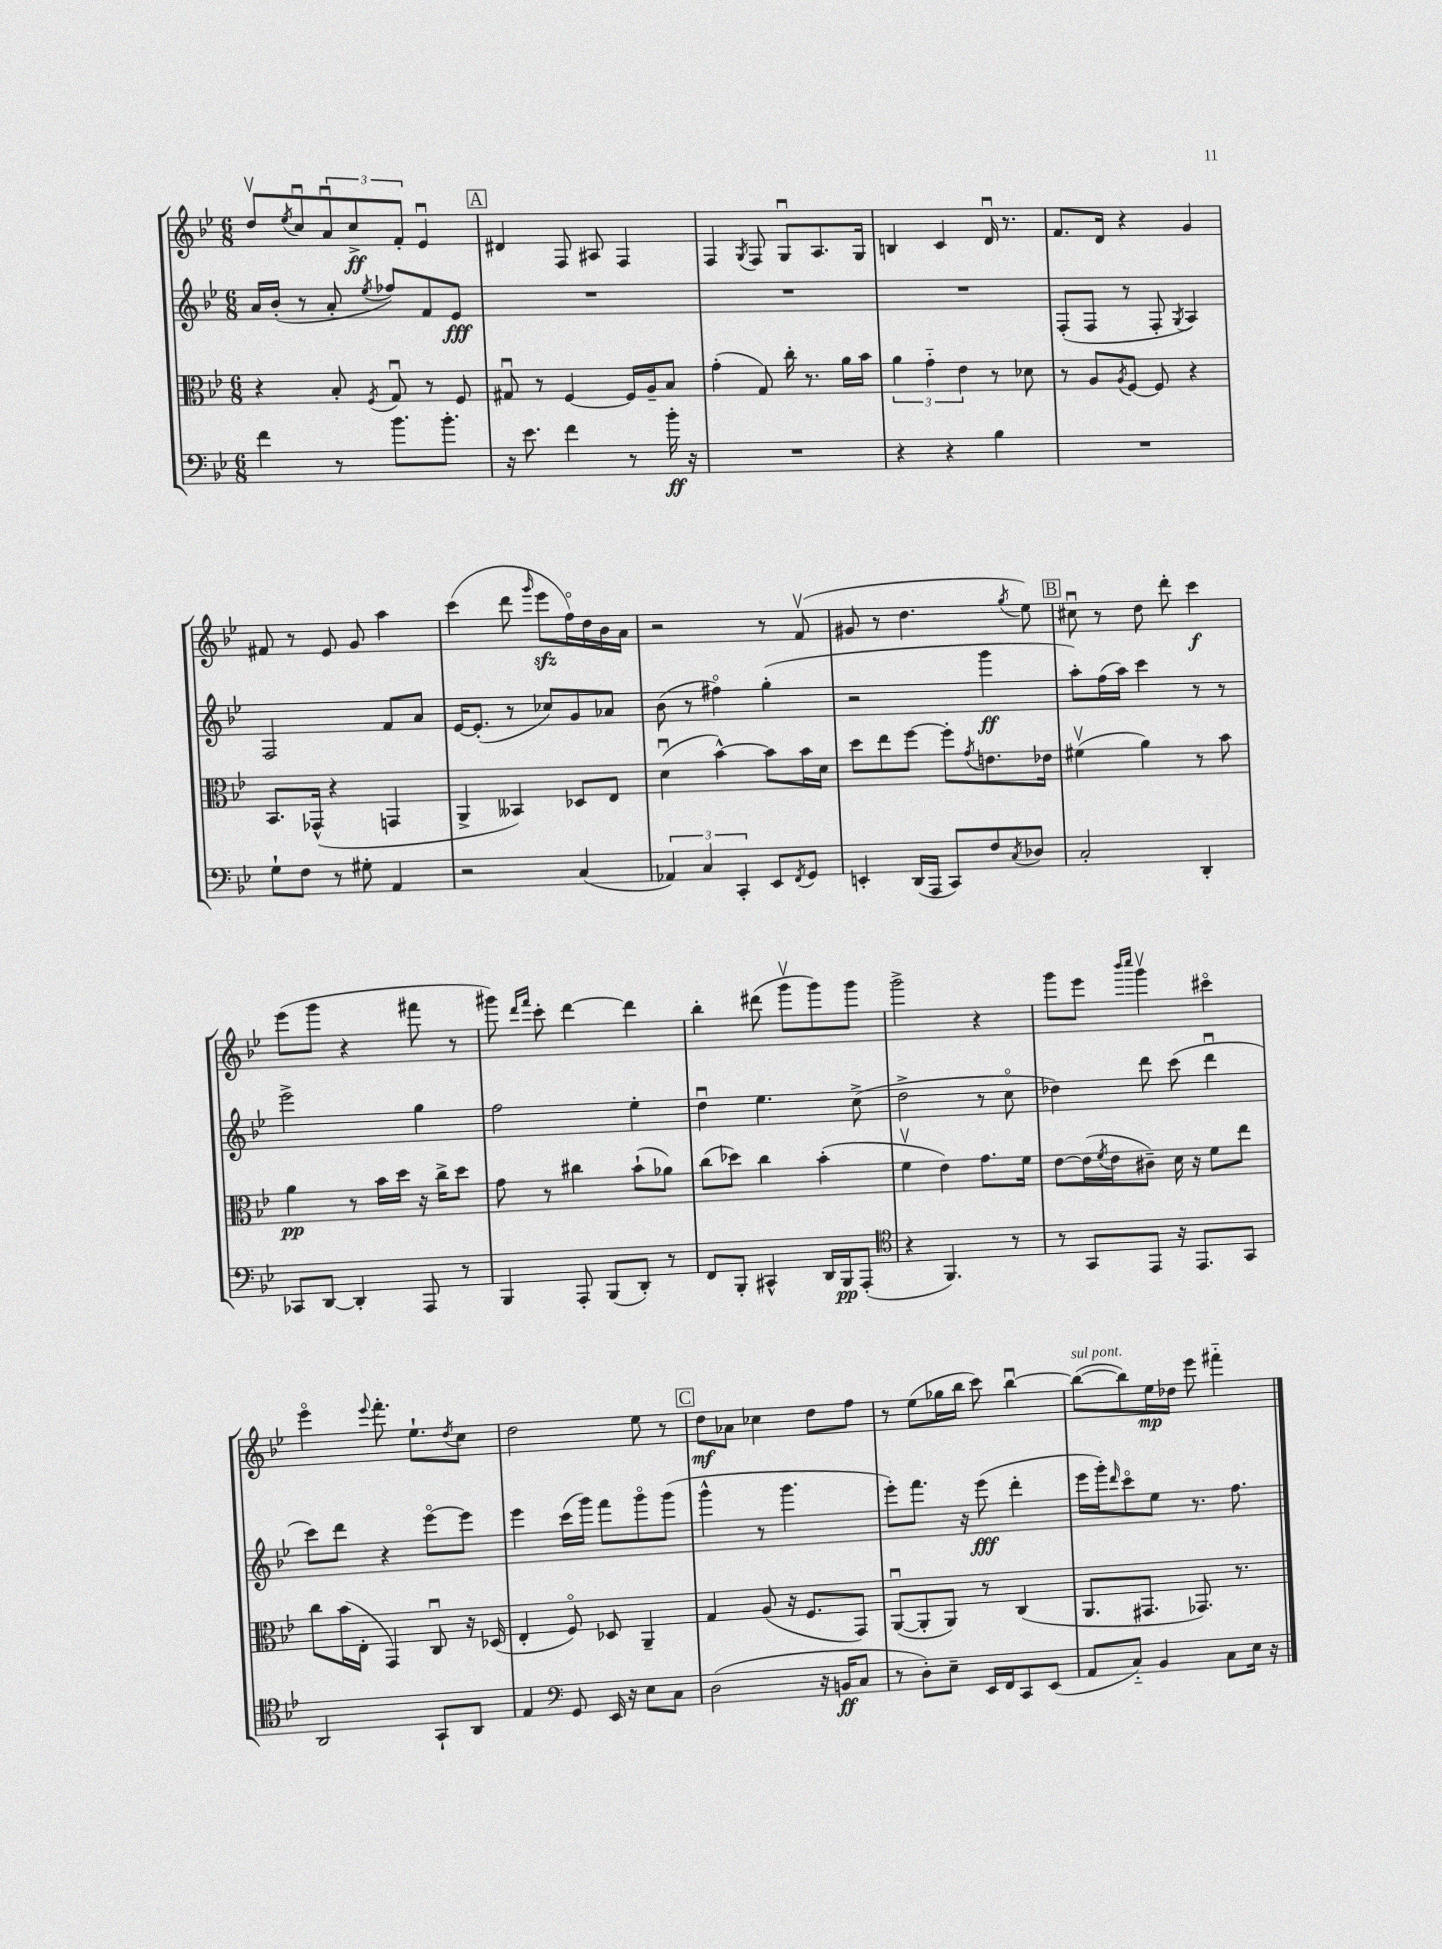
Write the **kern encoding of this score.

**kern	**dynam	**kern	**dynam	**kern	**dynam	**kern	**dynam
*part4	*part4	*part3	*part3	*part2	*part2	*part1	*part1
*staff4	*staff4	*staff3	*staff3	*staff2	*staff2	*staff1	*staff1
*clefF4	*	*clefC3	*	*clefG2	*	*clefG2	*
*k[b-e-]	*	*k[b-e-]	*	*k[b-e-]	*	*k[b-e-]	*
*M6/8	*	*M6/8	*	*M6/8	*	*M6/8	*
=139	=139	=139	=139	=139	=139	=139	=139
4f\	.	4r	.	16a/LL	.	8ddv/L	.
.	.	.	.	(16b-'/JJ	.	.	.
.	.	.	.	.	.	8qee-/	.
.	.	.	.	8r	.	8ccu/	.
8r	.	8B-'/	.	8a'/	.	12au/	.
.	.	.	.	.	.	12cc^/	ff
.	.	8qF/	.	8qee-/	.	.	.
8.b-\L	.	8Gu/	.	8ff-X/L)	.	.	.
.	.	.	.	.	.	12f'/J	.
.	.	8r	.	8f/	.	4e-u/	.
8.b-'\J	.	.	.	.	.	.	.
.	.	8F/	.	8e-/J	fff	.	.
!!LO:REH:place=s1:t=A
=140	=140	=140	=140	=140	=140	=140	=140
16r	.	8G#Xu/	.	2.r	.	4d#X/	.
8.e-\	.	.	.	.	.	.	.
.	.	8r	.	.	.	.	.
4f\	.	[4F/	.	.	.	8F/	.
.	.	.	.	.	.	8A#X/	.
8r	.	16F/LL]	.	.	.	4F/	.
.	.	16A~/J	.	.	.	.	.
16b-'\	ff	8B-/J	.	.	.	.	.
16r	.	.	.	.	.	.	.
=141	=141	=141	=141	=141	=141	=141	=141
2.r	.	(4g'\	.	2.r	.	4F/	.
.	.	.	.	.	.	8qG/	.
.	.	8G/)	.	.	.	8F/	.
.	.	16cc'\	.	.	.	8Gu/L	.
.	.	8.r	.	.	.	.	.
.	.	.	.	.	.	8.A/	.
.	.	16a\LL	.	.	.	.	.
.	.	16b-\JJ	.	.	.	16G/Jk	.
=142	=142	=142	=142	=142	=142	=142	=142
4r	.	6a\	.	2.r	.	4Bn/	.
.	.	6g\	.	.	.	.	.
4r	.	.	.	.	.	4c/	.
.	.	6e-\	.	.	.	.	.
4B-\	.	8r	.	.	.	16du/	.
.	.	.	.	.	.	8.r	.
.	.	8d-X\	.	.	.	.	.
=143	=143	=143	=143	=143	=143	=143	=143
2.r	.	8r	.	(8F'/L	.	8.f/L	.
.	.	8A/L	.	8F/J	.	.	.
.	.	.	.	.	.	16d/Jk	.
.	.	8qA/	.	.	.	.	.
.	.	[8F/J	.	8r	.	4r	.
.	.	8F/]	.	8F'/	.	.	.
.	.	.	.	8qG/	.	.	.
.	.	4r	.	4A/)	.	4g/	.
!!LO:LB:g=z
=144	=144	=144	=144	=144	=144	=144	=144
8G`\L	.	8.BB-/L	.	2F/	.	8f#X/	.
8F\J	.	.	.	.	.	8r	.
.	.	(16GG-X^^/Jk	.	.	.	.	.
8r	.	4r	.	.	.	8e-/	.
8G#X'\	.	.	.	.	.	8g/	.
4AA/	.	4GGn/	.	8f/L	.	4aa\	.
.	.	.	.	8a/J	.	.	.
=145	=145	=145	=145	=145	=145	=145	=145
2r	.	4AA^/	.	[16e-/KL	.	(4ccc\	.
.	.	.	.	(8.e-'/J]	.	.	.
.	.	4BB--X/)	.	8r	.	8ddd\	.
.	.	.	.	.	.	16qqggg/	.
.	.	.	.	8cc-X/L)	.	8eee-zz\L	.
(4C/	.	8D-X/L	.	8g/	.	16ff\L)	.
.	.	.	.	.	.	16dd\	.
.	.	8E-/J	.	8a-X/J	.	16b-\	.
.	.	.	.	.	.	16a\JJ	.
=146	=146	=146	=146	=146	=146	=146	=146
6AA-X/)	.	(4du\	.	(8b-\	.	2r	.
.	.	.	.	8r	.	.	.
6C/	.	.	.	.	.	.	.
.	.	[4b-^^\)	.	4ff#X\)	.	.	.
6CC'/	.	.	.	.	.	.	.
8EE-/L	.	8b-\L]	.	(4gg'\	.	8r	.
8qFF/	.	.	.	.	.	.	.
8GG/J	.	16b-\L	.	.	.	(8fv/	.
.	.	16d\JJ	.	.	.	.	.
=147	=147	=147	=147	=147	=147	=147	=147
4EEn'/	.	8dd\L	.	2r	.	8g#X/	.
.	.	8ee-\	.	.	.	8r	.
(16DD/LL	.	[8ff\J	.	.	.	4.dd\	.
16AAA/JJ	.	.	.	.	.	.	.
8CC/L)	.	8ff'\L]	.	.	.	.	.
.	.	8qg/	.	.	.	.	.
8F/	.	8.en\	.	4ggg\	ff	.	.
8qC/	.	.	.	.	.	8qgg/	.
8D-X/J	.	.	.	.	.	8ee-\)	.
.	.	16e-X\Jk	.	.	.	.	.
!!LO:REH:place=s1:t=B
=148	=148	=148	=148	=148	=148	=148	=148
2C'/	.	(4f#Xv\	.	8aa'\L)	.	8cc#Xu\	.
.	.	.	.	(16ff\L	.	8r	.
.	.	.	.	16aa\JJ)	.	.	.
.	.	4a\)	.	4ccc\	.	8dd\	.
.	.	.	.	.	.	8ddd'\	.
4DD'/	.	8r	.	8r	.	4ccc\	f
.	.	8b-\	.	8r	.	.	.
!!LO:LB:g=z
=149	=149	=149	=149	=149	=149	=149	=149
8CC-X/L	.	4a\	pp	2eee-^\	.	(8eee-\L	.
[8DD/J	.	.	.	.	.	8ggg\J	.
4DD'/]	.	8r	.	.	.	4r	.
.	.	16b-\LL	.	.	.	.	.
.	.	16dd\JJ	.	.	.	.	.
8AAA/	.	16r	.	4gg\	.	8fff#X\	.
.	.	16cc^\KL	.	.	.	.	.
8r	.	8dd\J	.	.	.	8r	.
=150	=150	=150	=150	=150	=150	=150	=150
4BBB-/	.	8g\	.	2ff\	.	8ggg#X\)	.
.	.	.	.	.	.	16qqddd/LL	.
.	.	.	.	.	.	16qqfff/JJ	.
.	.	8r	.	.	.	8ccc'\	.
8AAA'/	.	4cc#X\	.	.	.	[4ddd\	.
(8BBB-/L	.	.	.	.	.	.	.
8DD'/J)	.	(8b-`\L	.	4ee-'\	.	4ddd\]	.
8r	.	8a-X\J)	.	.	.	.	.
=151	=151	=151	=151	=151	=151	=151	=151
8FF/L	.	(8cc\L	.	4ddu\	.	4bb-'\	.
8BBB-'/J	.	8dd-X\J)	.	.	.	.	.
4CC#X^^/	.	4cc\	.	4.ee-\	.	(8ddd#X\	.
.	.	.	.	.	.	8gggv\L	.
16DD/LL	.	(4b-'\	.	.	.	8ggg\)	.
16BBB-/J	pp	.	.	.	.	.	.
(8AAA'/J	.	.	.	(8cc^\	.	8ggg\J	.
=152	=152	=152	=152	=152	=152	=152	=152
*clefC4	*	*	*	*	*	*	*
4r	.	4fv\	.	2dd^\	.	2ggg^\	.
4.FF/)	.	4e-\)	.	.	.	.	.
.	.	8.g\L	.	8r	.	4r	.
8r	.	.	.	8cc\	.	.	.
.	.	16f\Jk	.	.	.	.	.
=153	=153	=153	=153	=153	=153	=153	=153
8r	.	[8e-\L	.	4dd-X\)	.	8ggg\L	.
8GG/L	.	(16e-\L]	.	.	.	8eee-\J	.
.	.	8qf/	.	.	.	.	.
.	.	16e-\J	.	.	.	.	.
.	.	.	.	.	.	16qqbbb-/LL	.
.	.	.	.	.	.	16qqcccc/JJ	.
8EE-/J	.	8c#X~\J)	.	8ddd\	.	4gggv\	.
16r	.	16d\	.	(8ccc\	.	.	.
8.EE-/L	.	16r	.	.	.	.	.
.	.	8f\L	.	4dddu\	.	4ccc#X\	.
8GG/J	.	8ee-\J	.	.	.	.	.
!!LO:LB:g=z
=154	=154	=154	=154	=154	=154	=154	=154
2AA/	.	8cc\L	.	8ccc\L)	.	4eee-\	.
.	.	(16b-\L	.	8ddd\J	.	.	.
.	.	16E-'\JJ	.	.	.	.	.
.	.	.	.	.	.	8qqeee-/	.
.	.	4GG/)	.	4r	.	8.fff'\	.
.	.	.	.	.	.	8.ee-`\L	.
8GG`/L	.	8Cu/	.	[8eee-\L	.	.	.
.	.	.	.	.	.	8qdd/	.
8AA/J	.	16r	.	8eee-\J]	.	8cc\J	.
.	.	(16D-X/	.	.	.	.	.
=155	=155	=155	=155	=155	=155	=155	=155
4E-/	.	4E-'/	.	4eee-\	.	2dd\	.
*clefF4	*	*	*	*	*	*	*
8GG/	.	8F/)	.	(16ccc\LL	.	.	.
.	.	.	.	16ggg\JJ)	.	.	.
16EE-/	.	8D-X/	.	8fff\L	.	.	.
16r	.	.	.	.	.	.	.
8E-\L	.	4AA~/	.	8ggg\	.	8ee-\	.
8C\J	.	.	.	(8ggg\J	.	8r	.
!!LO:REH:place=s1:t=C
=156	=156	=156	=156	=156	=156	=156	=156
(2D\	.	4G/	.	4ggg^^\	.	8dd\L	mf
.	.	.	.	.	.	8a-X\J	.
.	.	(8A/	.	8r	.	4cc-X\	.
.	.	16r	.	4.ggg\	.	.	.
.	.	8.F/L	.	.	.	.	.
16r	.	.	.	.	.	8dd\L	.
16BBn/KL	ff	.	.	.	.	.	.
8C/J	.	8GG/J)	.	.	.	8ff\J	.
=157	=157	=157	=157	=157	=157	=157	=157
8r	.	([8AAu/L	.	8eee-'\L)	.	8r	.
8D'\L)	.	8AA'/]	.	8.fff\J	.	(8ee-\L	.
8E-~\J	.	8AA/J)	.	.	.	16gg-X\L	.
.	.	.	.	16r	.	16bb-\JJ	.
16EE-/LL	.	8r	.	(8eee-\	fff	8ccc\)	.
16FF/J	.	.	.	.	.	.	.
8CC/	.	(4C/	.	4ddd'\	.	[4bb-u\	.
(8EE-/J	.	.	.	.	.	.	.
=158	=158	=158	=158	=158	=158	=158	=158
!	!	!	!	!	!	!LO:TX:a:i:t=sul pont.	!
8AA/L	.	8.AA/L	.	16eee-\LL	.	(8bb-\L_	.
.	.	.	.	16ggg'\J)	.	.	.
.	.	.	.	16qqddd/	.	.	.
8C/J)	.	.	.	8ccc\	.	8bb-\])	.
.	.	8.GG#X/J	.	.	.	.	.
4BB-/	.	.	.	8ee-\J	.	16ee-\L	mp
.	.	.	.	.	.	16dd-X\JJ	.
.	.	8.GG-X/)	.	8.r	.	8eee-\	.
8C\L	.	.	.	.	.	4fff#X\	.
.	.	8.r	.	8.ff\	.	.	.
16E-\Jk	.	.	.	.	.	.	.
16r	.	.	.	.	.	.	.
==	==	==	==	==	==	==	==
*-	*-	*-	*-	*-	*-	*-	*-
